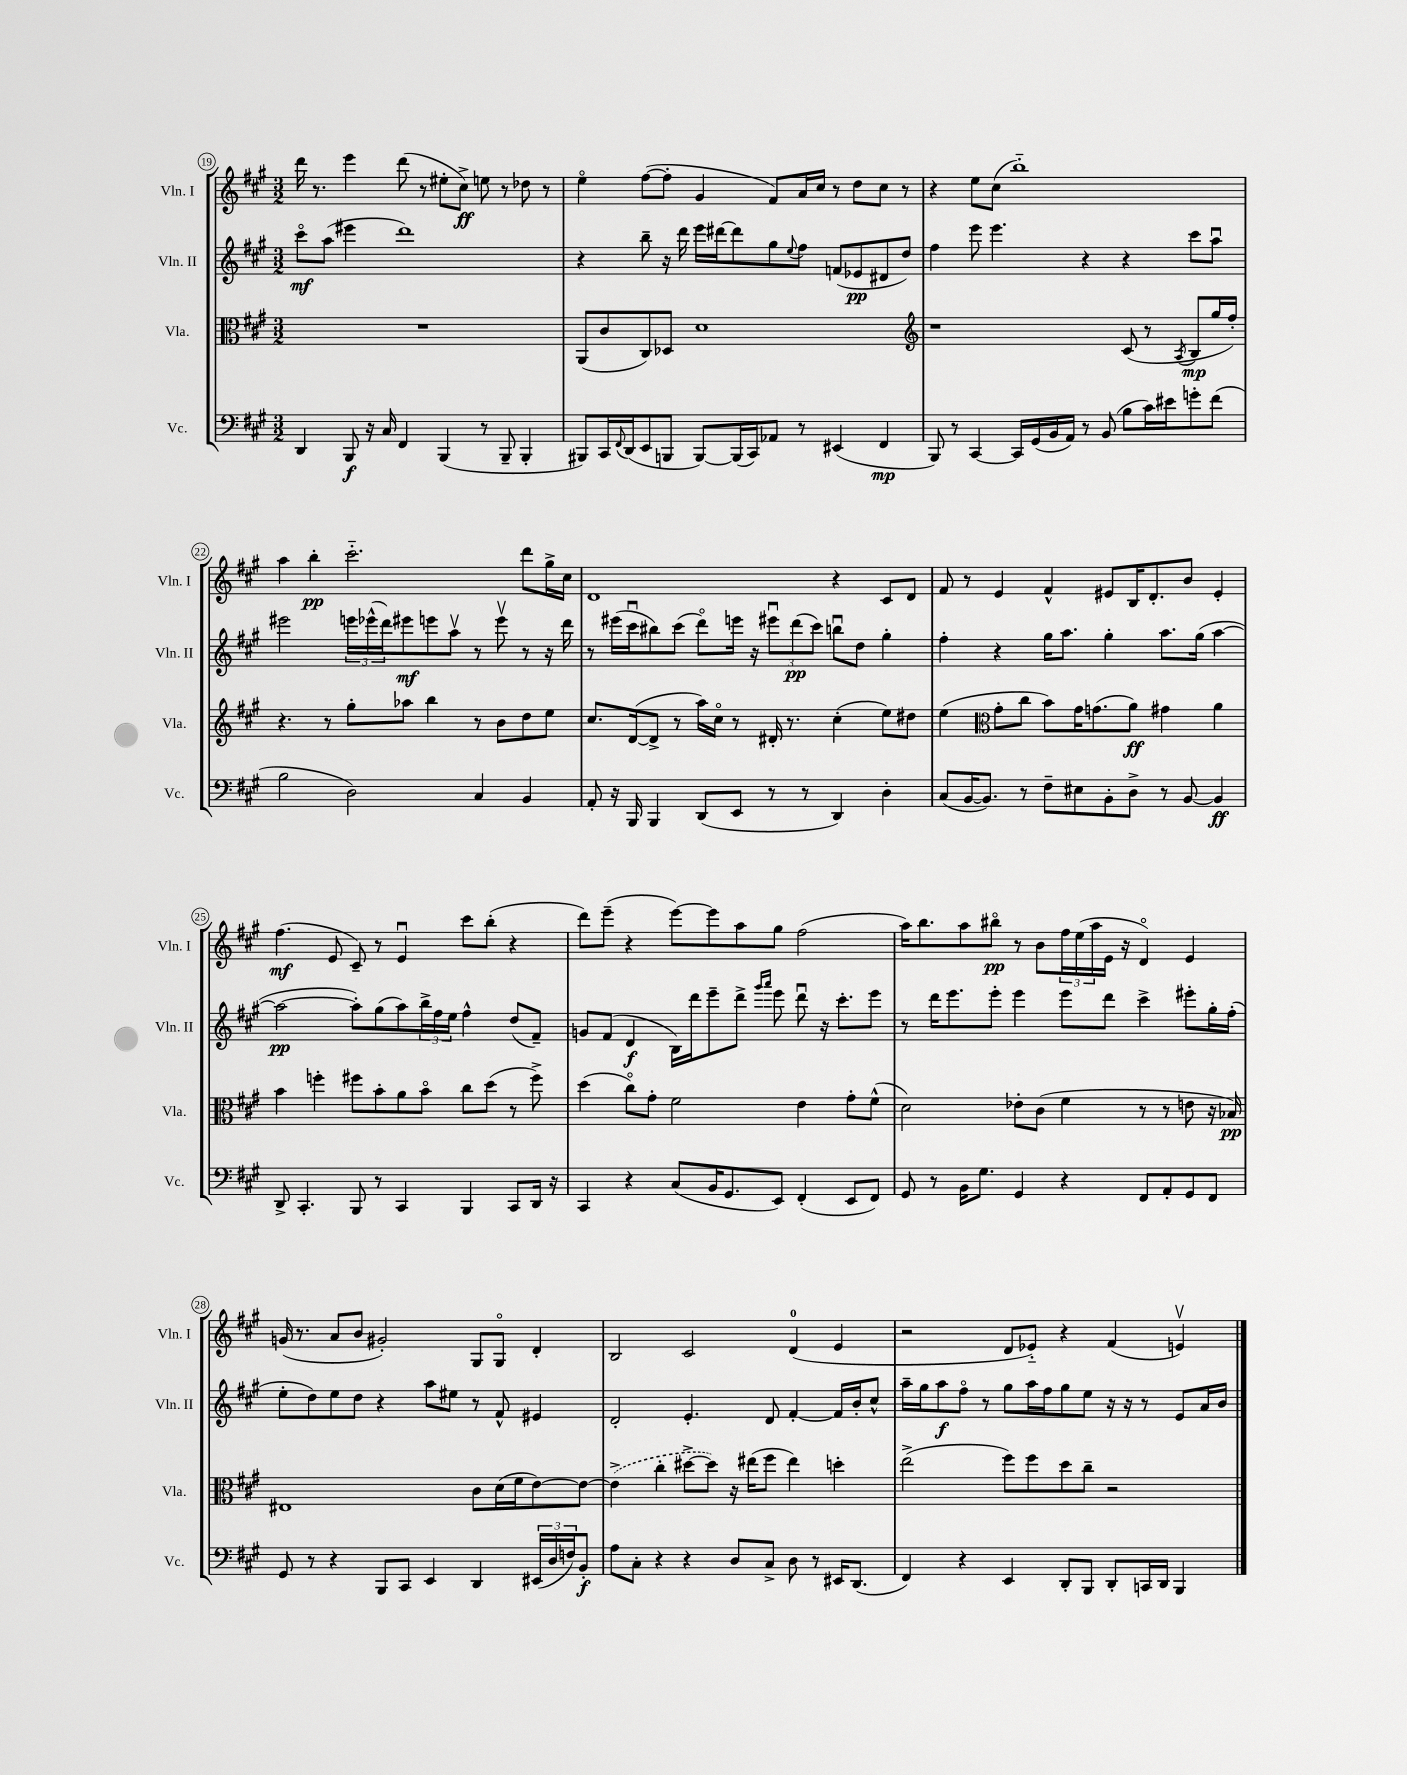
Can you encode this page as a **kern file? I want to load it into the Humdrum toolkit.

**kern	**kern	**kern	**kern
*staff4	*staff3	*staff2	*staff1
*clefF4	*clefC3	*clefG2	*clefG2
*k[f#c#g#]	*k[f#c#g#]	*k[f#c#g#]	*k[f#c#g#]
*M3/2	*M3/2	*M3/2	*M3/2
4DD	1.r	8ccc#o	16ddd
.	.	.	8.r
.	.	(8aa	.
8BBB	.	4eee#	4eee
16r	.	.	.
16C#	.	.	.
4FF#	.	1ddd)	(8ddd
.	.	.	8r
(4BBB	.	.	8ee#'
.	.	.	8cc#^)
8r	.	.	8ee
8BBB~	.	.	8r
4BBB'	.	.	8dd-
.	.	.	8r
=	=	=	=
8BBB#)	(8AA	4r	4eeo
16CC#	8c#	.	.
8qqFF#	.	.	.
(16DD	.	.	.
8EE	8C#)	8bb~	([8ff#
8BBB	8D-	16r	8ff#']
.	.	16ddd	.
[8BBB)	1d	16eee	4g#
.	.	[16ddd#	.
(16BBB]	.	8ddd#]	.
16CC#)	.	.	.
8AA-	.	8gg#	8f#)
.	.	8qqee	.
8r	.	8ff#	16a
.	.	.	16cc#
(4EE#	.	(8f	8r
.	.	8e-	8dd
4FF#	.	8d#	8cc#
.	.	8dd)	8r
=	=	=	=
*	*clefG2	*	*
8BBB)	1r	4ff#	4r
8r	.	.	.
[4CC#	.	8eee	8ee
.	.	4.eee	(8cc#
16CC#]	.	.	1bb'~)
(16GG#	.	.	.
16BB	.	.	.
16AA)	.	.	.
8r	.	4r	.
(8BB	.	.	.
8B	(8c#	4r	.
16c#)	8r	.	.
16e#	.	.	.
.	8qA	.	.
8g'	8B	8ccc#	.
(8f#	16gg#	8aau	.
.	16ff#')	.	.
=	=	=	=
2B	4.r	2eee#	4aa
.	.	.	4bb'
.	8r	.	.
2D)	8gg#'	24eee	2.ccc#'~
.	.	(24eee-^^	.
.	.	24ddd)	.
.	8aa-	8eee#	.
.	4bb	8eee	.
.	.	8aav	.
4C#	8r	8r	.
.	8b	8eeev	.
4BB	8dd	8r	8ddd
.	8ee	16r	16gg#^
.	.	16ddd	16cc#
=	=	=	=
8AA'	8.cc#	8r	1d
16r	.	(16eee#	.
16BBB	([16d	16ccc#u	.
4BBB	8d^]	8bb#)	.
.	8r	(8ccc#	.
(8DD	16aa)	8dddo)	.
.	16cc#o	.	.
8EE	8r	16eee	.
.	.	16r	.
8r	16d#'	12eee#u	.
.	8.r	.	.
.	.	(12ddd	.
8r	.	.	.
.	.	12ccc#)	.
4DD)	(4cc#'	8bbu	4r
.	.	8dd	.
4D'	8ee)	4gg#'	8c#
.	8dd#	.	8d
=	=	=	=
(8C#	(4ee	4ff#'	8f#
[16BB	.	.	8r
8.BB])	.	.	.
*	*clefC3	*	*
.	8g#'	4r	4e
8r	8cc#	.	.
8F#~	8b)	16gg#	4f#^^
.	.	8.aa	.
8E#	16g#	.	.
.	(8.g	.	.
8BB'	.	4gg#'	8e#
8D^	8a)	.	16B
.	.	.	8.d'
8r	4g#	8.aa	.
[8BB	.	.	8b
.	.	(16gg#	.
4BB]	4a	[4aa	4e#'
=	=	=	=
8DD^	4b	2aa_	(4.ff#
4.CC#'	.	.	.
.	4ff'	.	.
.	.	.	8e
8BBB	8ff#	8aa'])	8c#~)
8r	8b'	(8gg#	8r
4CC#	8a	8aa)	4eu
.	8bo	24bb^	.
.	.	24ff#	.
.	.	24ee	.
4BBB	8cc#	4ff#^^	8ccc#
.	(8dd	.	(8bb'
8CC#	8r	(8dd	4r
16DD	8ff#^)	8f#~)	.
16r	.	.	.
=	=	=	=
4CC#	(4dd	8g	8ddd)
.	.	(8f#	(8eee~
4r	8cc#o)	4d	4r
.	8g#'	.	.
(8C#	2f#	16B)	[8eee)
.	.	16ddd	.
16BB	.	8eee~	8eee]
8.GG#	.	.	.
.	.	8ddd^	8aa
.	.	16qqggg#	.
.	.	16qqaaa	.
8EE)	.	8eee	8gg#
(4FF#'	4e	8dddu	(2ff#
.	.	16r	.
.	.	8.ccc#'	.
8EE	8g#'	.	.
8FF#)	(8f#^^	8eee	.
=	=	=	=
8GG#	2d)	8r	16aa)
.	.	.	8.bb
8r	.	16ddd	.
.	.	8.eee	.
16BB	.	.	8aa
8.G#	.	.	.
.	.	8eee'	8bb#o
4GG#	8e-'	4eee	8r
.	(8c#	.	8b
4r	4f#	8eee	24ff#
.	.	.	(24ee
.	.	.	24aa
.	.	8ddd	16e
.	.	.	16r
8FF#	8r	4ccc#^	4do)
8AA'	8r	.	.
8GG#	8e	8eee#'	4e
8FF#	16r	16gg#'	.
.	16B-)	(16ff#'	.
=	=	=	=
8GG#	1E#	8ee'	(16g
.	.	.	8.r
8r	.	8dd)	.
4r	.	8ee	8a
.	.	8dd	8b
8BBB	.	4r	2g#')
8CC#	.	.	.
4EE	.	8aa	.
.	.	8ee#	.
4DD	8c#	8r	8G#
.	(16d	8f#^^	8G#o
.	16f#	.	.
(24EE#	[8e)	4e#	4d'
24D	.	.	.
24F)	.	.	.
8BB'	8e_	.	.
=	=	=	=
8A	(4e^]	2d'	2B
8C#'	.	.	.
4r	4cc#'	.	.
4r	[8dd#^	4.e'	2c#
.	8dd#])	.	.
8D	16r	.	.
.	(16ee#	.	.
8C#^	8ff#	8d	.
8D	4ee#)	[4f#'	(4d
8r	.	.	.
16EE#	4dd'	16f#]	4e
(8.DD	.	16b'	.
.	.	8cc#^^	.
=	=	=	=
4FF#)	(2ee^	16aa~	2r
.	.	16gg#	.
.	.	8aa	.
4r	.	8ff#o	.
.	.	8r	.
4EE	8ff#)	8gg#	8d
.	8ff#	16aa	8e-'~)
.	.	16ff#	.
8DD'	8dd	8gg#	4r
8BBB	8cc#~	8ee	.
8DD'	2r	16r	(4f#
.	.	16r	.
16CC	.	8r	.
16DD	.	.	.
4BBB	.	8e	4ev)
.	.	16a	.
.	.	16b	.
==	==	==	==
*-	*-	*-	*-
